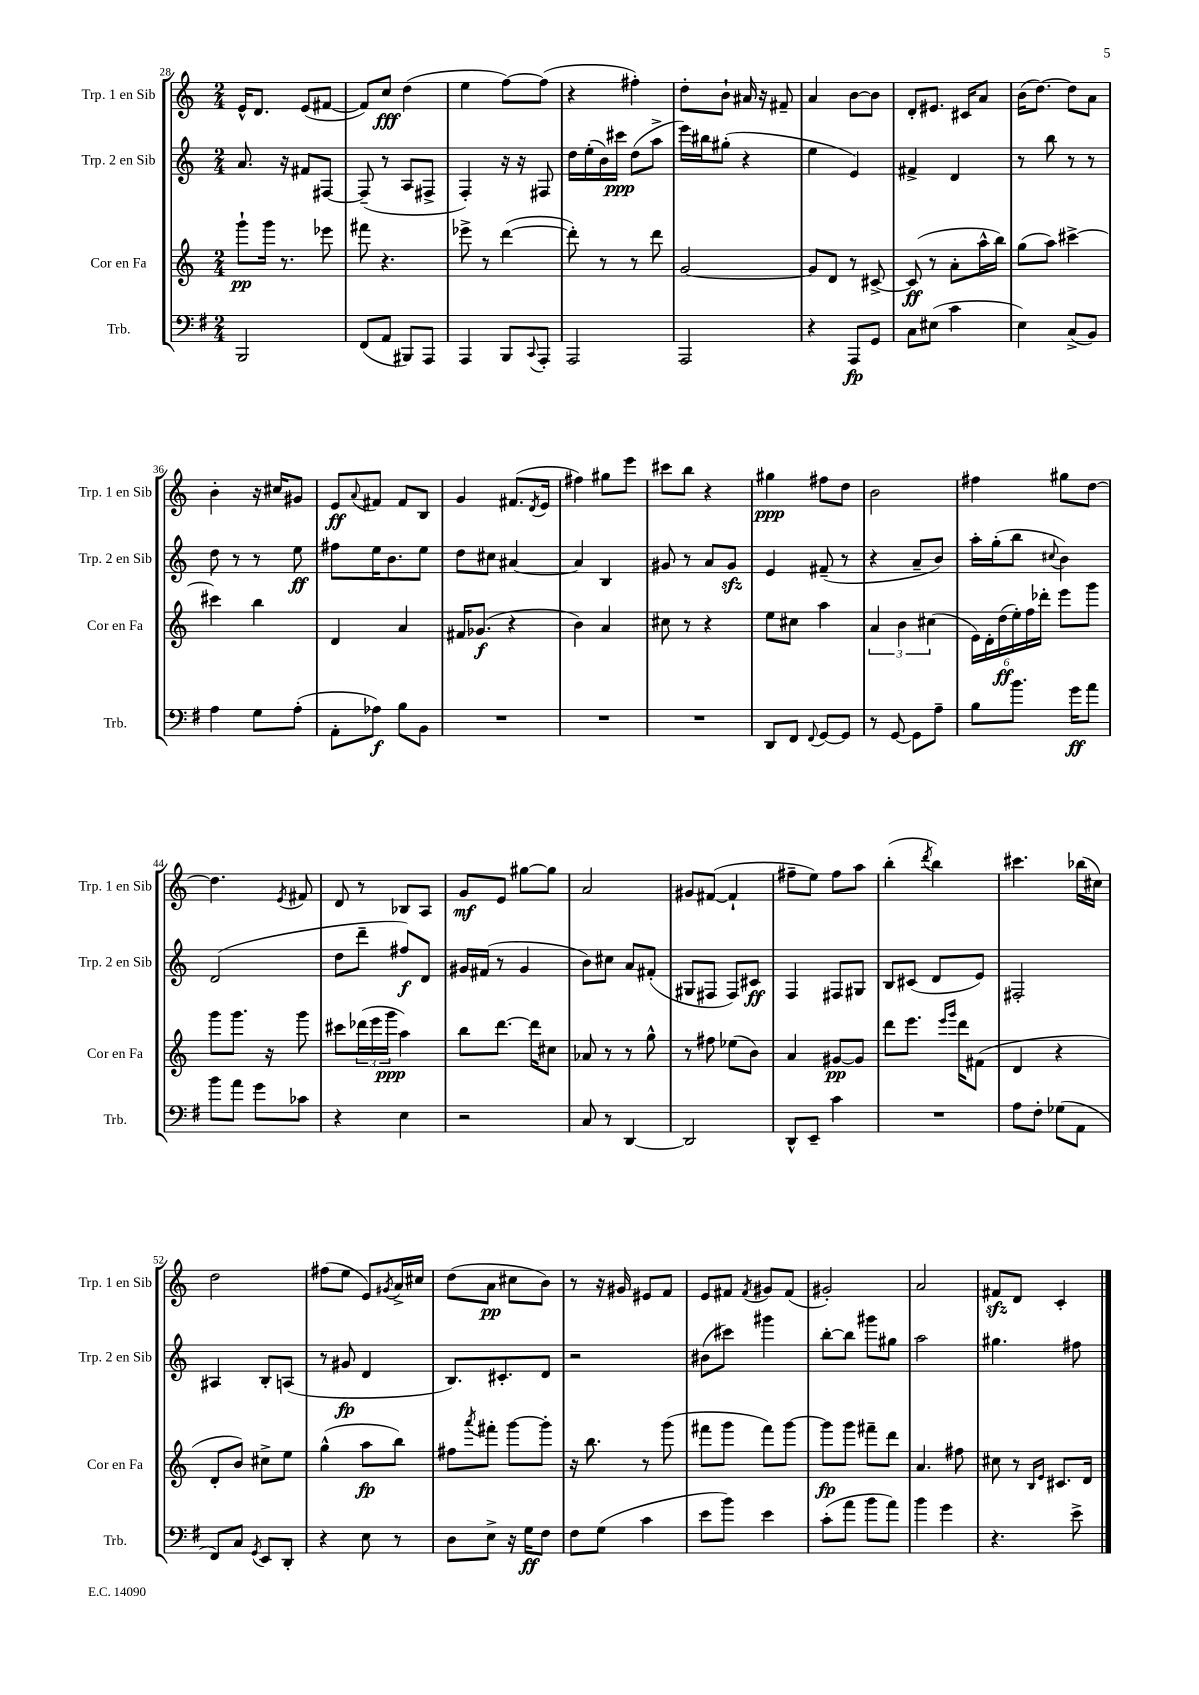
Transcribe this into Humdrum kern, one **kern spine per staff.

**kern	**dynam	**kern	**dynam	**kern	**dynam	**kern	**dynam
*part4	*part4	*part3	*part3	*part2	*part2	*part1	*part1
*staff4	*staff4	*staff3	*staff3	*staff2	*staff2	*staff1	*staff1
*I"Trb.	*	*I"Cor en Fa	*	*I"Trp. 2 en Sib	*	*I"Trp. 1 en Sib	*
*I'Trb.	*	*I'Cor en Fa	*	*I'Trp. 2 en Sib	*	*I'Trp. 1 en Sib	*
*clefF4	*	*clefG2	*	*clefG2	*	*clefG2	*
*k[f#]	*	*k[]	*	*k[]	*	*k[]	*
*M2/4	*	*M2/4	*	*M2/4	*	*M2/4	*
=28	=28	=28	=28	=28	=28	=28	=28
2BBB/	.	8ggg`\L	pp	8.a/	.	16e^^/KL	.
.	.	.	.	.	.	8.d/J	.
.	.	16ggg\Jk	.	.	.	.	.
.	.	8.r	.	16r	.	.	.
.	.	.	.	8f#X/L	.	(8e/L	.
.	.	8eee-X\	.	[8F#X/J	.	[8f#X/J	.
=29	=29	=29	=29	=29	=29	=29	=29
(8FF#/L	.	8fff#X\	.	(8F#~/]	.	8f#/L])	.
8AA/J	.	4.r	.	8r	.	8cc/J	fff
8BBB#X/L)	.	.	.	8A/L	.	(4dd\	.
8AAA/J	.	.	.	8F#X^/J	.	.	.
=30	=30	=30	=30	=30	=30	=30	=30
4AAA/	.	8eee-X^\	.	4F'/)	.	4ee\	.
.	.	8r	.	.	.	.	.
8BBB/L	.	([4ddd\	.	16r	.	[8ff\L)	.
.	.	.	.	16r	.	.	.
8qqCC/	.	.	.	.	.	.	.
8AAA'/J	.	.	.	8F#X/	.	(8ff\J]	.
=31	=31	=31	=31	=31	=31	=31	=31
2AAA/	.	8ddd'\])	.	16dd\LL	.	4r	.
.	.	.	.	(16ee'\	.	.	.
.	.	8r	.	16b\)	.	.	.
.	.	.	.	16ccc#X\JJ	ppp	.	.
.	.	8r	.	(8dd\L	.	4ff#X'\)	.
.	.	8ddd\	.	8aa^\J	.	.	.
=32	=32	=32	=32	=32	=32	=32	=32
2AAA/	.	[2g/	.	16eee\LL)	.	8dd'\L	.
.	.	.	.	16bb#X\J	.	.	.
.	.	.	.	(8gg#X'\J	.	8b`\J	.
.	.	.	.	4r	.	16a#X/	.
.	.	.	.	.	.	16r	.
.	.	.	.	.	.	8f#X~/	.
=33	=33	=33	=33	=33	=33	=33	=33
4r	.	8g/L]	.	4ee\	.	4a/	.
.	.	8d/J	.	.	.	.	.
8AAA/L	fp	8r	.	4e/)	.	[8b\L	.
8GG/J	.	[8c#X^/	.	.	.	8b\J]	.
=34	=34	=34	=34	=34	=34	=34	=34
8C\L	.	(8c#/]	ff	4f#X^/	.	8d'/L	.
(8E#X\J	.	8r	.	.	.	8.e#X/J	.
4c\	.	8a'\L	.	4d/	.	.	.
.	.	.	.	.	.	16c#X/KL	.
.	.	16aa^^\L	.	.	.	8a/J	.
.	.	16bb\JJ)	.	.	.	.	.
=35	=35	=35	=35	=35	=35	=35	=35
4E\)	.	(8gg\L	.	8r	.	(16b\KL	.
.	.	.	.	.	.	[8.dd\J)	.
.	.	8aa\J)	.	8bb\	.	.	.
(8C^/L	.	[4ccc#X^\	.	8r	.	8dd\L]	.
8BB/J)	.	.	.	8r	.	8a\J	.
!!LO:LB:g=z
=36	=36	=36	=36	=36	=36	=36	=36
4A\	.	4ccc#X\]	.	8dd\	.	4b'\	.
.	.	.	.	8r	.	.	.
8G\L	.	4bb\	.	8r	.	16r	.
.	.	.	.	.	.	16cc#X/KL	.
(8A'\J	.	.	.	8ee\	ff	8g#X/J	.
=37	=37	=37	=37	=37	=37	=37	=37
8AA'\L	.	4d/	.	8ff#X\L	.	8e/L	ff
.	.	.	.	.	.	8qqa/	.
8A-X\J)	f	.	.	16ee\K	.	8f#X/J	.
.	.	.	.	8.b\	.	.	.
8B\L	.	4a/	.	.	.	8f#/L	.
8BB\J	.	.	.	8ee\J	.	8B/J	.
=38	=38	=38	=38	=38	=38	=38	=38
2r	.	16f#X/KL	.	8dd\L	.	4g/	.
.	.	(8.g-X/J	f	.	.	.	.
.	.	.	.	8cc#X\J	.	.	.
.	.	4r	.	[4a#X/	.	(8.f#X/L	.
.	.	.	.	.	.	8qd/	.
.	.	.	.	.	.	16e/Jk	.
=39	=39	=39	=39	=39	=39	=39	=39
2r	.	4b\)	.	4a#/]	.	4ff#X\)	.
.	.	4a/	.	4B/	.	8gg#X\L	.
.	.	.	.	.	.	8eee\J	.
=40	=40	=40	=40	=40	=40	=40	=40
2r	.	8cc#X\	.	8g#X/	.	8ccc#X\L	.
.	.	8r	.	8r	.	8bb\J	.
.	.	4r	.	8a/L	.	4r	.
.	.	.	.	8g#zz/J	.	.	.
=41	=41	=41	=41	=41	=41	=41	=41
8DD/L	.	8ee\L	.	4e/	.	4gg#X\	ppp
8FF#/J	.	8cc#X\J	.	.	.	.	.
8qqFF#/	.	.	.	.	.	.	.
[8GG/L	.	4aa\	.	(8f#X~/	.	8ff#X\L	.
8GG/J]	.	.	.	8r	.	8dd\J	.
=42	=42	=42	=42	=42	=42	=42	=42
8r	.	6a/	.	4r	.	2b\	.
[8GG/	.	.	.	.	.	.	.
.	.	6b\	.	.	.	.	.
8GG\L]	.	.	.	8a~/L	.	.	.
.	.	(6cc#X\	.	.	.	.	.
8A~\J	.	.	.	8b/J)	.	.	.
=43	=43	=43	=43	=43	=43	=43	=43
8B\L	.	24e\LL)	.	16aa'\LL	.	4ff#X\	.
.	.	24d'\	.	.	.	.	.
.	.	.	.	(16gg'\J	.	.	.
.	.	(24dd\	ff	.	.	.	.
8.b\J	.	24ee'\)	.	8bb\J	.	.	.
.	.	24ff\	.	.	.	.	.
.	.	24ddd-X'\JJ	.	.	.	.	.
.	.	.	.	8qqcc#X/	.	.	.
.	.	8eee\L	.	4b\)	.	8gg#X\L	.
16g\KL	ff	.	.	.	.	.	.
8a\J	.	8ggg\J	.	.	.	[8dd\J	.
!!LO:LB:g=z
=44	=44	=44	=44	=44	=44	=44	=44
8b\L	.	8ggg\L	.	(2d/	.	4.dd\]	.
8a\J	.	8.ggg\J	.	.	.	.	.
8g\L	.	.	.	.	.	.	.
.	.	16r	.	.	.	.	.
.	.	.	.	.	.	8qe/	.
8c-X\J	.	8ggg\	.	.	.	8f#X/	.
=45	=45	=45	=45	=45	=45	=45	=45
4r	.	8ccc#X\L	.	8dd\L	.	8d/	.
.	.	(24ddd-X\L	.	8ddd~\J	.	8r	.
.	.	24eee\	.	.	.	.	.
.	.	24ggg\JJ	ppp	.	.	.	.
4E\	.	4aa\)	.	8ff#X/L)	f	8B-X/L	.
.	.	.	.	8d/J	.	8A/J	.
=46	=46	=46	=46	=46	=46	=46	=46
2r	.	8bb\L	.	16g#X/LL	.	8g/L	mf
.	.	.	.	(16f#X/JJ	.	.	.
.	.	[8.ddd\J	.	8r	.	8e/J	.
.	.	.	.	4g#/	.	[8gg#X\L	.
.	.	16ddd\KL]	.	.	.	.	.
.	.	8cc#X\J	.	.	.	8gg#\J]	.
=47	=47	=47	=47	=47	=47	=47	=47
8C/	.	8a-X/	.	8b\L)	.	2a/	.
8r	.	8r	.	8cc#X\J	.	.	.
[4DD/	.	8r	.	8a/L	.	.	.
.	.	8gg^^\	.	(8f#X'/J	.	.	.
=48	=48	=48	=48	=48	=48	=48	=48
2DD/]	.	8r	.	8G#X/L	.	8g#X/L	.
.	.	8ff#X\	.	8F#X/J	.	([8f#X/J	.
.	.	(8ee-X\L	.	8F#/L)	.	4f#`/]	.
.	.	8b\J)	.	8c#X/J	ff	.	.
=49	=49	=49	=49	=49	=49	=49	=49
8DD^^/L	.	4a/	.	4F/	.	8ff#X~\L	.
8EE~/J	.	.	.	.	.	8ee\J)	.
4c\	.	[8g#X/L	pp	8F#X/L	.	8ff#\L	.
.	.	8g#/J]	.	8G#X/J	.	8aa\J	.
=50	=50	=50	=50	=50	=50	=50	=50
2r	.	8ddd\L	.	8B/L	.	(4bb'\	.
.	.	8.eee\J	.	(8c#X/J	.	.	.
.	.	.	.	.	.	8qddd/	.
.	.	.	.	8d/L	.	4bb\)	.
.	.	16qqeee/LL	.	.	.	.	.
.	.	16qqggg/JJ	.	.	.	.	.
.	.	16ddd\KL	.	.	.	.	.
.	.	(8f#X\J	.	8e/J)	.	.	.
=51	=51	=51	=51	=51	=51	=51	=51
8A\L	.	4d/	.	2F#X'/	.	4.ccc#X\	.
8F#'\J	.	.	.	.	.	.	.
(8G-X\L	.	4r	.	.	.	.	.
8AA\J	.	.	.	.	.	(16bb-X\LL	.
.	.	.	.	.	.	16cc#X\JJ)	.
!!LO:LB:g=z
=52	=52	=52	=52	=52	=52	=52	=52
8FF#/L)	.	8d'/L	.	4A#X/	.	2dd\	.
8C/J	.	8b/J)	.	.	.	.	.
8qGG/	.	.	.	.	.	.	.
8EE/L	.	8cc#X^\L	.	8B'/L	.	.	.
8DD'/J	.	8ee\J	.	(8An/J	.	.	.
=53	=53	=53	=53	=53	=53	=53	=53
4r	.	(4gg^^\	.	8r	.	(8ff#X\L	.
.	.	.	.	8g#X/	fp	8ee\J	.
8E\	.	8aa\L	fp	4d/	.	8e/L)	.
.	.	.	.	.	.	8qg#X/	.
8r	.	8bb\J)	.	.	.	16a^/L	.
.	.	.	.	.	.	16cc#X/JJ	.
=54	=54	=54	=54	=54	=54	=54	=54
8D\L	.	8ff#X\L	.	8.B/L)	.	(8dd\L	.
.	.	8qaaa/	.	.	.	.	.
8E^\J	.	8fff#X'\J	.	.	.	8a\J	pp
.	.	.	.	8.c#X'/	.	.	.
16r	.	[8ggg\L	.	.	.	8cc#X\L	.
16G\KL	ff	.	.	.	.	.	.
8F#\J	.	8ggg'\J]	.	8d/J	.	8b\J)	.
=55	=55	=55	=55	=55	=55	=55	=55
8F#\L	.	16r	.	2r	.	8r	.
.	.	8.bb\	.	.	.	.	.
(8G\J	.	.	.	.	.	16r	.
.	.	.	.	.	.	16g#X/	.
4c\	.	8r	.	.	.	8e#X/L	.
.	.	(8ggg\	.	.	.	8f/J	.
=56	=56	=56	=56	=56	=56	=56	=56
8e\L	.	8fff#X\L	.	(8b#X\L	.	8e/L	.
8b\J)	.	8ggg\J	.	8ccc#X\J)	.	8f#X/J	.
.	.	.	.	.	.	8qf#/	.
4e\	.	8fff#\L)	.	4ggg#X\	.	8g#X/L	.
.	.	[8ggg\J	.	.	.	(8f#/J	.
=57	=57	=57	=57	=57	=57	=57	=57
(8c'\L	.	8ggg\L]	fp	[8bb'\L	.	2g#X'/)	.
8a\J	.	8ggg\J	.	8bb\J]	.	.	.
8b\L	.	8fff#X~\L	.	8ggg#X\L	.	.	.
8a\J)	.	8ddd\J	.	8gg#X\J	.	.	.
=58	=58	=58	=58	=58	=58	=58	=58
4b\	.	4.a/	.	2aa\	.	2a/	.
4g\	.	.	.	.	.	.	.
.	.	8ff#X\	.	.	.	.	.
=59	=59	=59	=59	=59	=59	=59	=59
4.r	.	8cc#X\	.	4.gg#X\	.	8f#Xzz/L	.
.	.	8r	.	.	.	8d/J	.
.	.	16qqB/LL	.	.	.	.	.
.	.	16qqe/JJ	.	.	.	.	.
.	.	8.c#X/L	.	.	.	4c'/	.
8e^\	.	.	.	8ff#X\	.	.	.
.	.	16d/Jk	.	.	.	.	.
==	==	==	==	==	==	==	==
*-	*-	*-	*-	*-	*-	*-	*-
